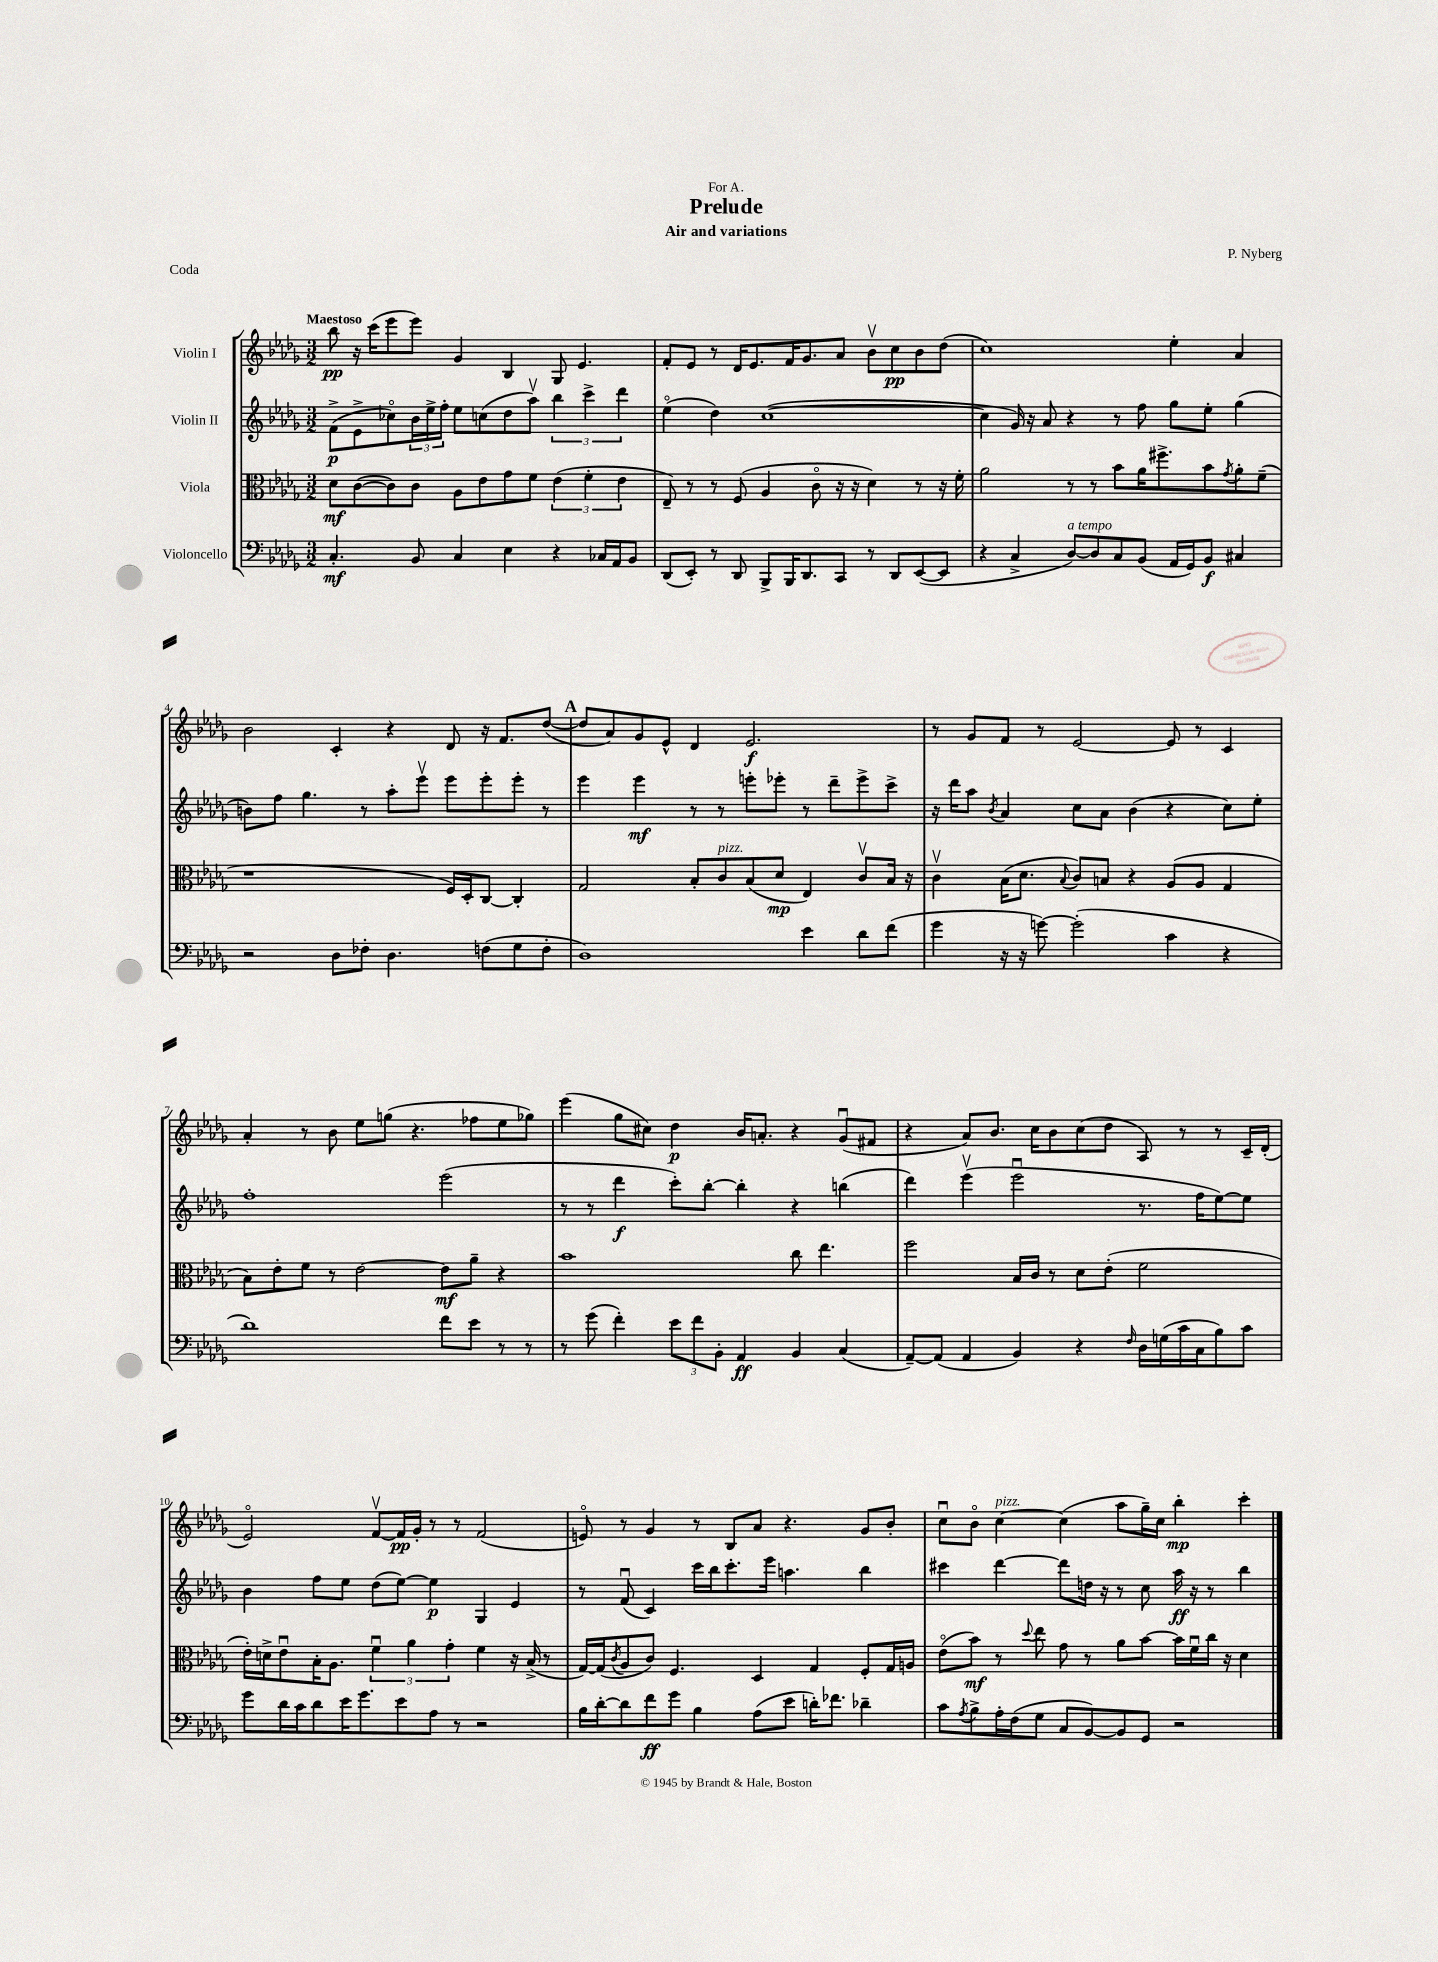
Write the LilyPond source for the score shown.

\header { title = "Prelude" composer = "P. Nyberg" subtitle = "Air and variations" dedication = "For A." piece = "Coda" }
<<
\new StaffGroup <<
\new Staff = "s0" \with { instrumentName = "Violin I" } {
    \clef treble \key des \major \numericTimeSignature \time 3/2 \tempo "Maestoso"
    bes''8\pp r16 c'''16( ees'''8 ees'''8) ges'4 bes4 ges8 ees'4. |
    f'8-. ees'8 r8 des'16 ees'8. f'16 ges'8. aes'8 bes'8\upbow c''8\pp bes'8 des''8( |
    c''1) ees''4-. aes'4 |
    bes'2 c'4-. r4 des'8 r16 f'8. des''8~( |
    \mark \markup { \bold "A" } des''8 aes'8) ges'8 ees'8-^ des'4 ees'2.\f |
    r8 ges'8 f'8 r8 ees'2~ ees'8 r8 c'4 |
    aes'4-. r8 bes'8 ees''8 g''8( r4. fes''8 ees''8 ges''8) |
    ees'''4( ges''8 cis''8) des''4\p bes'16 a'8.-. r4 ges'8\downbow( fis'8 |
    r4 aes'8) bes'8. c''16 bes'8 c''8( des''8 aes8) r8 r8 c'16-- des'16-.( |
    ees'2\flageolet) f'8~\upbow f'16\pp ges'16-. r8 r8 f'2( |
    e'8\flageolet) r8 ges'4 r8 bes8 aes'8 r4. ges'8 bes'8-. |
    c''8\downbow bes'8\flageolet c''4~^\markup { \italic "pizz." } c''4( aes''8 ges''16--) c''16 bes''4-.\mp c'''4-. \bar "|." |
}
\new Staff = "s1" \with { instrumentName = "Violin II" } {
    \clef treble \key des \major \numericTimeSignature \time 3/2
    f'8->\p( ees'8-> ces''8\flageolet) \tuplet 3/2 { bes'16 ees''16-> f''16-. } ees''8 c''8( des''8 aes''8\upbow) \tuplet 3/2 { bes''4 c'''4-> des'''4 } |
    ees''4\flageolet( des''4) c''1~( |
    c''4 ges'16) r16 aes'8 r4 r8 f''8 ges''8 ees''8-. ges''4( |
    b'8) f''8 ges''4. r8 aes''8-. ees'''8\upbow ees'''8 ees'''8-. ees'''8-. r8 |
    \mark \markup { \bold "A" } ees'''4 ees'''4\mf r8 r8 e'''8-. ees'''8-. r8 des'''8-- ees'''8-> c'''8-> |
    r16 des'''16 aes''8 \acciaccatura { bes'8 } aes'4 c''8 aes'8 bes'4( r4 c''8) ees''8-. |
    f''1-. ees'''2( |
    r8 r8 des'''4\f c'''8-.) bes''8~-. bes''4-. r4 b''4( |
    des'''4) ees'''4\upbow( ees'''2\downbow r8. f''16 ees''8~) ees''8 |
    bes'4 f''8 ees''8 des''8( ees''8~) ees''4\p ges4 ees'4 |
    r8 f'8\downbow( c'4) c'''16 bes''16 c'''8.-. ees'''16 a''4. bes''4 |
    cis'''4 des'''4~ des'''8 d''16 r16 r8 c''8 aes''16\ff r16 r8 bes''4 \bar "|." |
}
\new Staff = "s2" \with { instrumentName = "Viola" } {
    \clef alto \key des \major \numericTimeSignature \time 3/2
    des'8\mf c'8~( c'8) c'8 aes8 ees'8 ges'8 f'8 \tuplet 3/2 { ees'4( f'4-. ees'4 } |
    ees8--) r8 r8 f8( aes4 c'8\flageolet r16 r16 des'4) r8 r16 f'16-. |
    aes'2 r8 r8 bes'8 aes'16 fis''8.-> bes'8 \acciaccatura { ges'8 } aes'8-. f'8--( |
    r1 f16) des16-. c8~ c4-. |
    \mark \markup { \bold "A" } ges2 bes8-. c'8^\markup { \italic "pizz." } bes8( des'8\mp ees4) c'8\upbow bes16 r16 |
    c'4\upbow bes16( des'8. \appoggiatura { bes8 } c'8) b8 r4 aes8( aes8 ges4 |
    bes8) ees'8-. f'8 r8 ees'2~ ees'8\mf aes'8-- r4 |
    bes'1 c''8 ees''4. |
    f''2 bes16 c'16 r8 des'8 ees'8-.( f'2 |
    ees'16-.) d'16-> ees'8\downbow bes16-. aes8. \tuplet 3/2 { f'4\downbow aes'4 ges'4-. } f'4 r16 bes16->( r8 |
    ges16~) ges16( \acciaccatura { c'8 } aes8 c'8) f4. des4 ges4 f8-. ges16 a16 |
    ees'8\flageolet( bes'8\mf) r8 \appoggiatura { des''8 } ees''8 ges'8 r8 aes'8 bes'8~ bes'16 f'16\downbow c''16 r16 des'4 \bar "|." |
}
\new Staff = "s3" \with { instrumentName = "Violoncello" } {
    \clef bass \key des \major \numericTimeSignature \time 3/2
    c4.-.\mf bes,8 c4 ees4 r4 ces16 aes,16 bes,8 |
    des,8( ees,8-.) r8 des,8 bes,,8-> bes,,16 des,8. c,8 r8 des,8 ees,8~( ees,8 |
    r4 c4-> des8~^\markup { \italic "a tempo" }) des8 c8 bes,8( aes,16 ges,16) bes,8\f cis4 |
    r2 des8 fes8-. des4. f8( ges8 f8-. |
    \mark \markup { \bold "A" } des1) ees'4 des'8 f'8( |
    ges'4 r16 r16 g'8~) g'2-.( c'4 r4 |
    des'1) f'8 ees'8 r8 r8 |
    r8 ges'8( f'4-.) \tuplet 3/2 { ees'8 f'8 bes,8-. } aes,4\ff bes,4 c4( |
    aes,8~--) aes,8( aes,4 bes,4) r4 \grace { f16 } des16 g16( c'16 c16 bes8) c'8 |
    ges'8 des'16 c'16 des'8 ees'16 ges'8. ees'8 aes8 r8 r2 |
    bes16 des'16~-. des'8 f'8\ff ges'8 bes4 aes8( ees'8 d'16-.) fes'8. des'4-- |
    c'8 \acciaccatura { aes8 } bes8-> aes16-. f16( ges8 c8 bes,8~) bes,8 ges,8 r2 \bar "|." |
}
>>
>>
